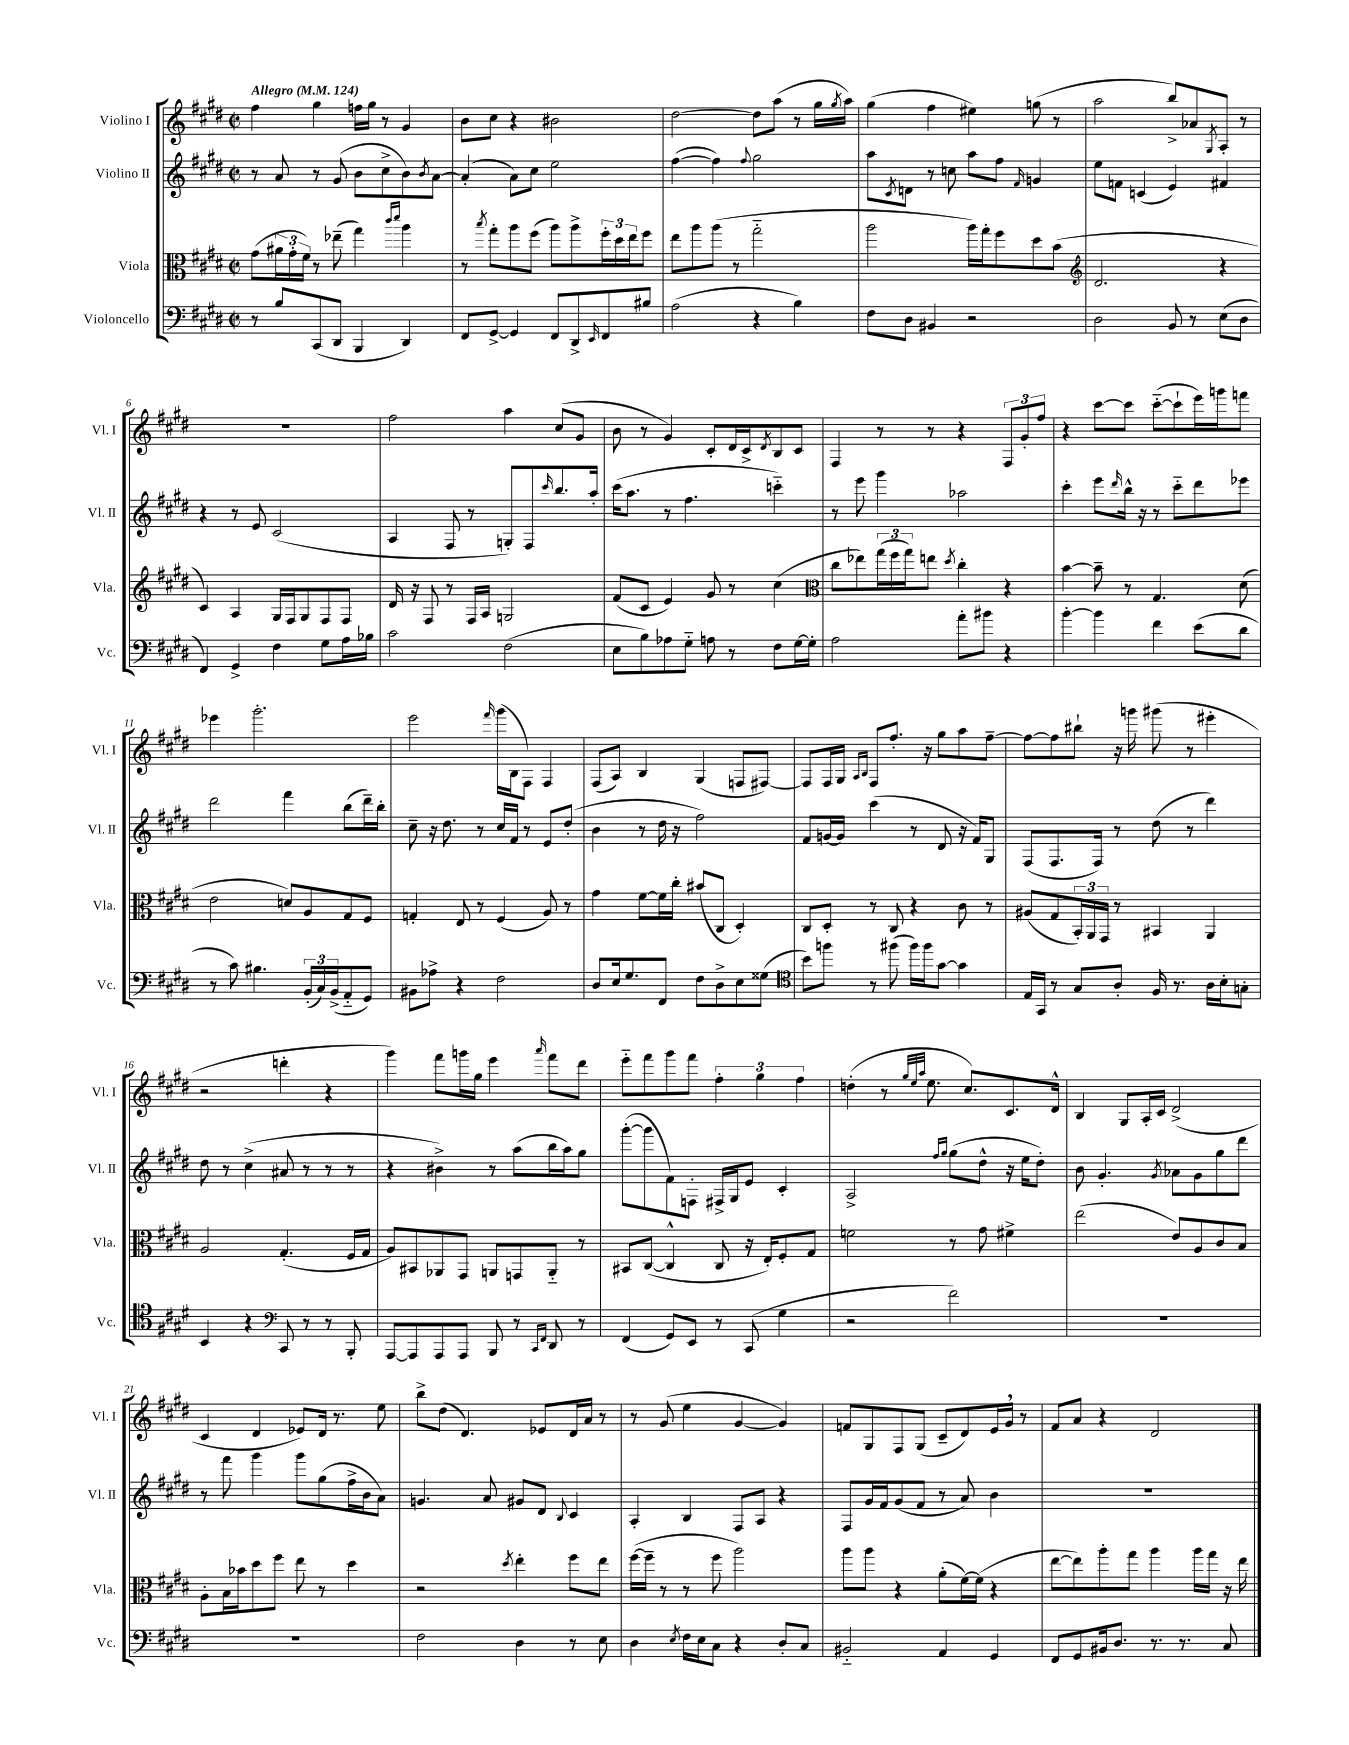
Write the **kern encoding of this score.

**kern	**kern	**kern	**kern
*staff4	*staff3	*staff2	*staff1
*clefF4	*clefC3	*clefG2	*clefG2
*k[f#c#g#d#]	*k[f#c#g#d#]	*k[f#c#g#d#]	*k[f#c#g#d#]
*M2/2	*M2/2	*M2/2	*M2/2
*met(c|)	*met(c|)	*met(c|)	*met(c|)
*MM124	*MM124	*MM124	*MM124
8r	(8g#	8r	4ff#
8B	24a#	8a	.
.	24g#'	.	.
.	24f#)	.	.
(8CC#	8r	8r	4gg#
8DD#	(8ee-~	(8g#	.
4BBB	4gg#)	8b	16ff
.	.	.	16gg#
.	.	8cc#^	8r
.	16qqccc#	.	.
.	16qqddd#	.	.
4DD#)	4aa	8b)	4g#
.	.	8qb	.
.	.	[8a	.
=	=	=	=
8FF#	8r	(4a']	8b
.	8qbb	.	.
[8GG#^	8gg#'	.	8cc#
4GG#]	8aa	8a)	4r
.	(8ff#	8cc#	.
8FF#	8aa)	2ee	2b#
8DD#^	8aa^	.	.
16qqEE	.	.	.
8FF#	24ff#'	.	.
.	24dd#	.	.
.	24ee	.	.
8B#	8ff#	.	.
=	=	=	=
(2A	8ee	([4ff#	[2dd#
.	8aa	.	.
.	(8aa	4ff#])	.
.	8r	.	.
.	.	8qqff#	.
4r	2gg#'~	2gg#	8dd#]
.	.	.	(8aa
4B)	.	.	8r
.	.	.	16gg#
.	.	.	8qgg#
.	.	.	16aa)
=	=	=	=
8F#	2aa	8aa	(4gg#
.	.	8qc#	.
8D#	.	8d	.
4BB#	.	8r	4ff#
.	.	8cc	.
2r	16aa)	8aa	4ee#)
.	16gg#'	.	.
.	8ff#	8ff#	.
.	.	16qqf#	.
.	8dd#	4g	(8gg
.	(8b	.	8r
=	=	=	=
*	*clefG2	*	*
2D#	2.d#	8ee	2aa
.	.	8f	.
.	.	(4c	.
8BB	.	4e)	8bb^)
8r	.	.	8a-
.	.	.	8qG#
(8E	4r	4f#	8A'
8D#	.	.	8r
=	=	=	=
4FF#)	4c#)	4r	1r
4GG#^	4A	8r	.
.	.	8e	.
4F#	16G#	(2c#	.
.	16F#	.	.
.	8G#	.	.
8G#	8F#	.	.
16A	8F#	.	.
16B-	.	.	.
=	=	=	=
2c#	16d#	4A	2ff#
.	16r	.	.
.	8F#	.	.
.	8r	8F#	.
.	16F#	8r	.
.	16A	.	.
(2F#	2G	8G')	4aa
.	.	8F#	.
.	.	16qqccc#	.
.	.	8.bb	(8cc#
.	.	.	8g#
.	.	16aa'	.
=	=	=	=
8E	(8f#	(16ccc#	8b
.	.	8.aa	.
8B)	8c#	.	8r
8A-	4e)	8r	4g#)
8G#'~	.	4.ff#	.
8A	8g#	.	8c#'
8r	8r	.	16d#
.	.	.	16c#^
.	.	.	8qd#
8F#	(4cc#	4ccc'~)	8B
[16G#	.	.	8c#
16G#']	.	.	.
=	=	=	=
*	*clefC3	*	*
2A	8cc#	8r	4F#
.	8ee-)	8eee	.
.	(24gg#	4ggg#	8r
.	24ff#	.	.
.	24gg#)	.	.
.	8ee	.	8r
.	8qdd#	.	.
8a'	4cc#'	2aa-	4r
8b#	.	.	.
4r	4r	.	12F#
.	.	.	12g#'
.	.	.	12ff#
=	=	=	=
[4b'	[4b	4ccc#'	4r
4b]	8b~]	8eee	[8ccc#
.	.	16qqddd#	.
.	8r	16bb^^	8ccc#]
.	.	16r	.
4f#	4.G#	8r	([8ccc#'~
.	.	8ccc#'~	8ccc#`]
(8e	.	8ddd#	16eee)
.	.	.	16ggg
8d#	(8d#	8eee-	8fff
=	=	=	=
8r	2e	2ddd#	4eee-
8c#)	.	.	.
4.B#	.	.	2.ggg#'
.	8d)	4fff#	.
(24BB'	8A	.	.
24C#)	.	.	.
(24BB^	.	.	.
8AA'~	8G#	(8bb	.
8GG#)	8F#	16ddd#~)	.
.	.	16bb'	.
=	=	=	=
8BB#	4G'	8cc#~	2eee
8A-^	.	16r	.
.	.	8.dd#	.
4r	8E	.	.
.	8r	8r	.
.	.	.	16qqfff#
2F#	(4F#	16cc#	(16ggg#
.	.	16f#	16B
.	.	8r	8F#)
.	8A)	8e	4F#
.	8r	(8dd#'	.
=	=	=	=
8D#	4g#	4b	(8F#
16E	.	.	8A)
8.G#	.	.	.
.	[8f#	8r	4B
8FF#	16f#]	16dd#	.
.	16cc#'	16r	.
8F#	(8b#	2ff#)	(4G#
8D#^	8C#	.	.
8E	4D#')	.	8F
(8G##	.	.	[8F#)
=	=	=	=
*clefC4	*	*	*
8b)	8C#	8f#	8F#]
8ff	8D#'	[16g	16F#
.	.	16g]	16G#
.	.	.	16qqA
.	.	.	16qqB
8r	8r	(4ccc#	8F#
(8ff#	8C#	.	8.ff#'
16ff#)	4r	8r	.
16ff#	.	.	16r
[8g#	.	8d#	8gg#
4g#]	8c#	16r	8aa
.	.	16f#)	.
.	8r	8G#	[8ff#~
=	=	=	=
16E	(8A#	(8F#	8ff#_
16GG#	.	.	.
8r	8G#	8.F#	8ff#]
8G#	24BB')	.	8bb#`
.	24AA	.	.
.	.	16F#)	.
.	24GG#	.	.
8A'	8r	8r	16r
.	.	.	16ggg
16F#	4BB#	(8dd#	(8ggg#
8.r	.	.	.
.	.	8r	8r
16A	4AA	4ddd#)	4eee#'
16B'	.	.	.
8G'	.	.	.
=	=	=	=
4BB	2A	8dd#	2r
.	.	8r	.
4r	.	(4cc#^	.
*clefF4	*	*	*
8CC#	(4.G#'	8a#	4ddd'
8r	.	8r	.
8r	.	8r	4r
8BBB'	16F#	8r	.
.	16G#	.	.
=	=	=	=
[8AAA	8A)	4r	4ggg#)
8AAA]	8BB#	.	.
8AAA	8AA-	4b#^)	8fff#
8AAA	8GG#	.	16ggg
.	.	.	16gg#
8BBB	8AA	8r	4eee
8r	8GG	(8aa	.
16qqCC#	.	.	.
16qqFF#	.	.	16qqaaa
8DD#	8AA'~	16bb	8fff#
.	.	16aa)	.
8r	8r	8gg#	8ddd#
=	=	=	=
(4FF#	8BB#	([8ggg#'	8eee'~
.	([8C#	8ggg#]	8fff#
8GG#)	4C#^^]	8f#)	8ggg#
8EE	.	8F'	8fff#
8r	8C#	16F#^	6ff#'
.	.	16G#	.
(8CC#	16r	8e	.
.	.	.	6gg#
.	16E')	.	.
4G#	8F#'	4c#'	.
.	.	.	6ff#
.	8G#	.	.
=	=	=	=
2r	2f	2A^	(4dd'
.	.	.	8r
.	.	.	32qqgg#
.	.	.	32qqee
.	.	.	32qqaa
.	.	.	8.ee
.	.	16qqff#	.
.	.	16qqgg#	.
2f#)	8r	(8gg#	.
.	.	.	8.cc#)
.	8g#	8dd#^^	.
.	4f#^	16r	8.c#
.	.	16ee	.
.	.	8dd#')	.
.	.	.	16d#^^
=	=	=	=
1r	(2ee	8b	4B
.	.	4.g#'	.
.	.	.	8G#
.	.	.	16A'
.	.	.	16c#
.	.	8qg#	.
.	8e)	8a-	(2d#^
.	8A	8g#	.
.	8c#	8gg#	.
.	8B	8ddd#	.
=	=	=	=
1r	8A'	8r	4c#
.	16B	8fff#	.
.	16b-	.	.
.	8dd#	4ggg#	4d#
.	8ff#	.	.
.	8ee	8ggg#	8e-)
.	8r	(8gg#	16d#
.	.	.	8.r
.	4dd#	16ff#^	.
.	.	16b	.
.	.	8a)	8ee
=	=	=	=
2F#	2r	4.g	8bb^
.	.	.	(8dd#
.	.	.	4.d#)
.	.	8a	.
.	8qdd#	.	.
4D#	4ee'	8g#	.
.	.	8d#	8e-
.	.	8qqB	.
8r	8ff#	4c#	16d#
.	.	.	16a
8E	8ee	.	8r
=	=	=	=
4D#	([16ff#	4A'	8r
.	16ff#~]	.	.
.	8r	.	(8g#
8qE	.	.	.
16F#	8r	4B	4ee
16E	.	.	.
8C#	8ff#	.	.
4r	2aa)	8F#	[4g#
.	.	8A	.
8D#'	.	4r	4g#])
8C#	.	.	.
=	=	=	=
2BB#'~	8aa	8F#	8f
.	8aa	16g#	8G#
.	.	16f#	.
.	4r	(8g#	8F#
.	.	8f#	(8G#
4AA	(8a'	8r	8c#~
.	[16f#)	8a)	8d#)
.	(16f#]	.	.
4GG#	4r	4b	16e
.	.	.	16g#
.	.	.	8r
=	=	=	=
8FF#	[8ee	1r	8f#
8GG#	8ee])	.	8a
16BB#	8aa'	.	4r
8.D#	.	.	.
.	8gg#	.	.
8.r	4aa	.	2d#
8.r	.	.	.
.	16aa	.	.
.	16gg#	.	.
8C#	16r	.	.
.	16ee	.	.
==	==	==	==
*-	*-	*-	*-
